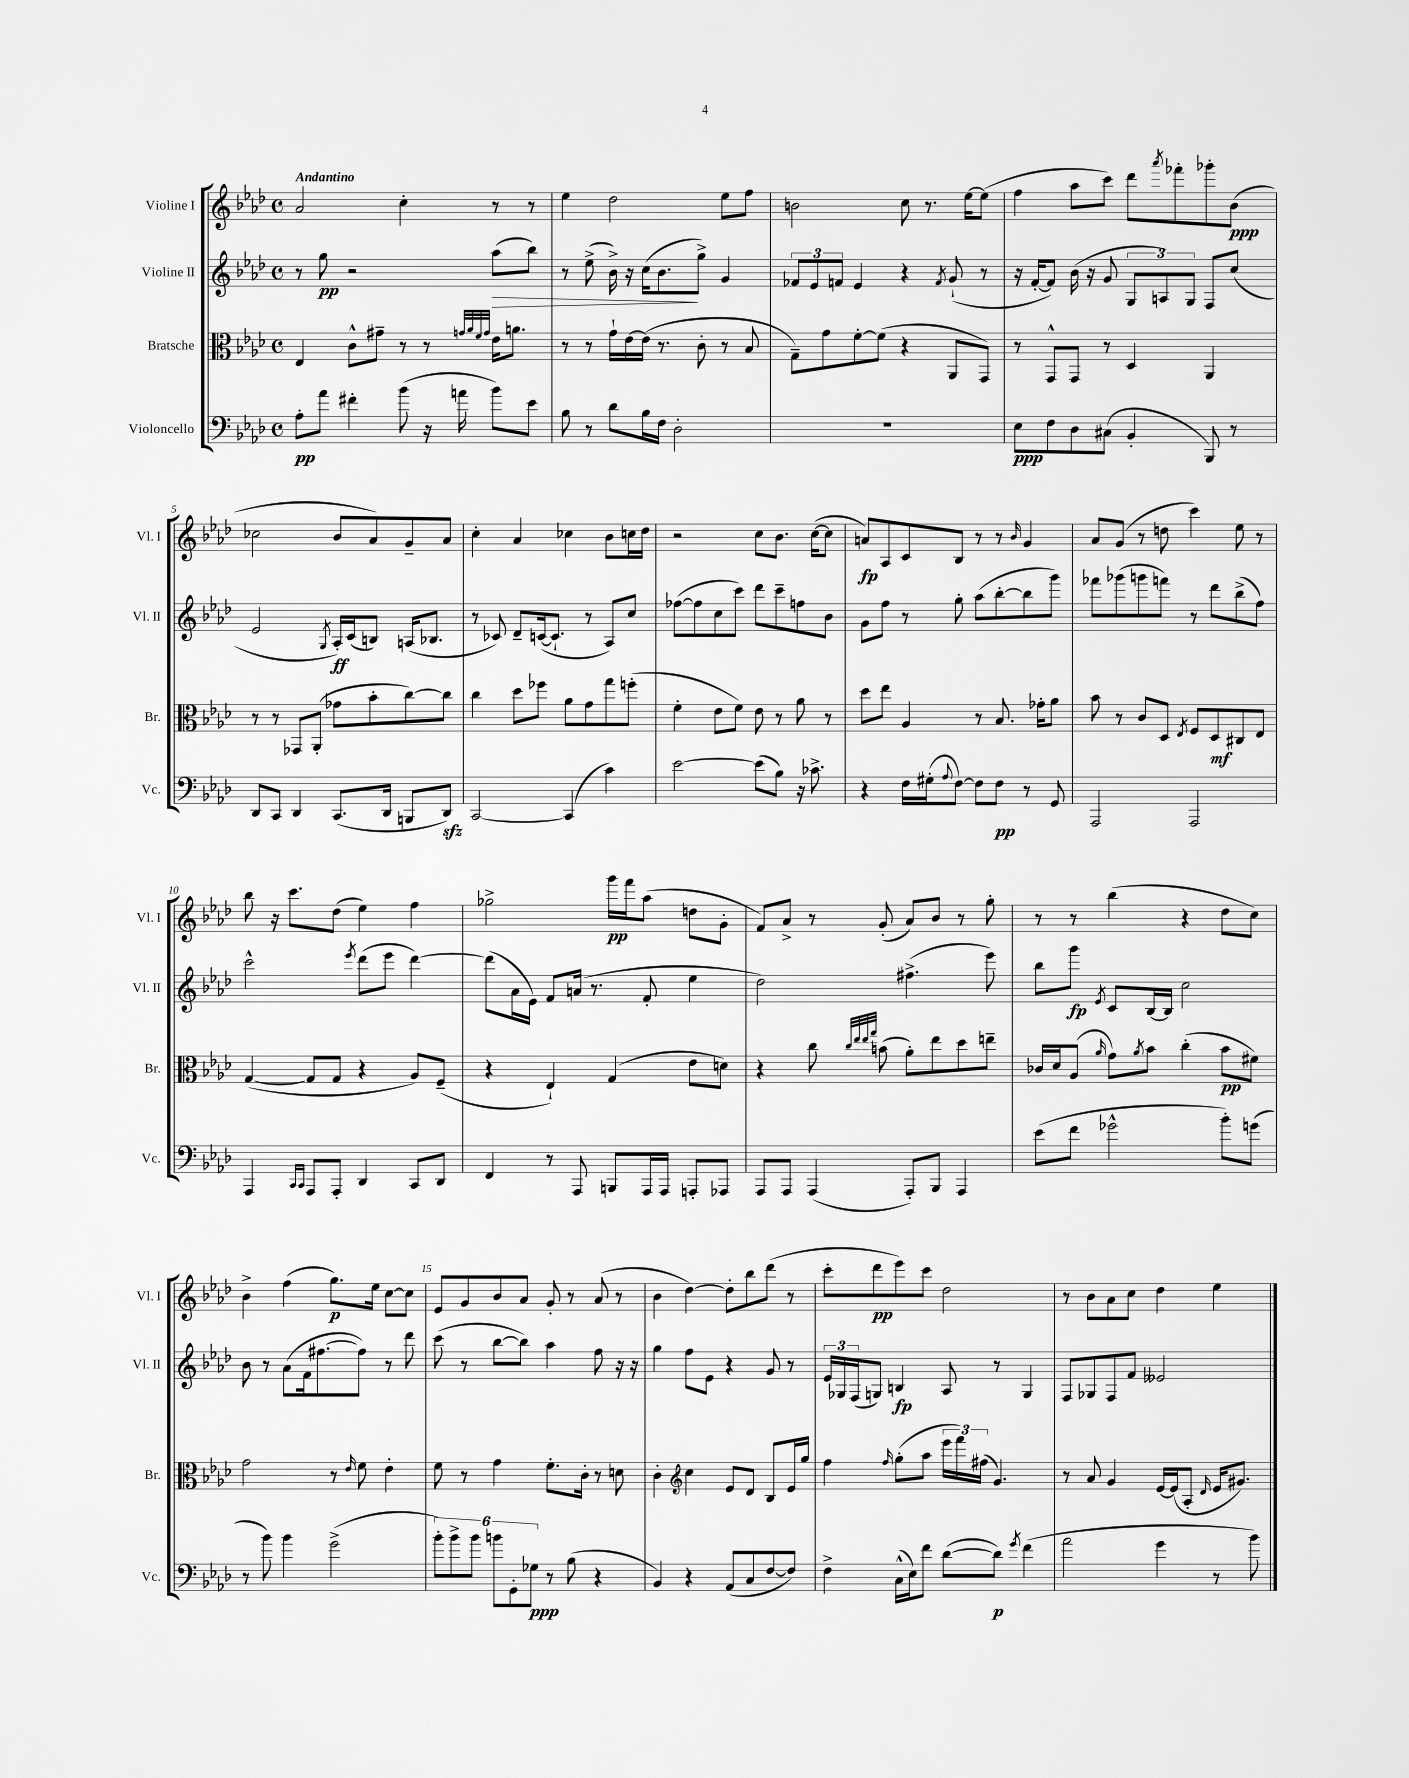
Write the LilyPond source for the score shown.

<<
\new StaffGroup <<
\new Staff = "s0" \with { instrumentName = "Violine I" shortInstrumentName = "Vl. I" } {
    \clef treble \key aes \major \defaultTimeSignature \time 4/4 \tempo "Andantino"
    aes'2 c''4-. r8 r8 |
    ees''4 des''2 ees''8 f''8 |
    b'2 c''8 r8. ees''16~ ees''8( |
    f''4 aes''8 c'''8) des'''8 \acciaccatura { aes'''8 } fes'''8-. ges'''8-. bes'8\ppp( |
    ces''2 bes'8 aes'8) g'8-- aes'8 |
    c''4-. aes'4 ces''4 bes'8 c''16 des''16 |
    r2 c''8 bes'8. c''16~( c''8 |
    a'8\fp) aes8 c'8 bes8 r8 r8 \grace { bes'16 } g'4 |
    aes'8 g'8( r8 d''8 c'''4) ees''8 r8 |
    bes''8 r16 c'''8. des''8( ees''4) f''4 |
    ges''2-> g'''16\pp f'''16 aes''8( d''8 g'8-. |
    f'8) aes'8-> r8 g'8-.( aes'8) bes'8 r8 g''8-. |
    r8 r8 bes''4( r4 des''8 c''8) |
    bes'4-> f''4( g''8.\p) ees''16 c''8~ c''8 |
    ees'8 g'8 bes'8 aes'8 g'8-. r8 aes'8( r8 |
    bes'4 des''4~) des''8-. bes''8 des'''8( r8 |
    c'''8-. des'''8\pp ees'''8) c'''8 des''2 |
    r8 bes'8 aes'8 c''8 des''4 ees''4 \bar "|." |
}
\new Staff = "s1" \with { instrumentName = "Violine II" shortInstrumentName = "Vl. II" } {
    \clef treble \key aes \major \defaultTimeSignature \time 4/4
    r8 g''8\pp r2 aes''8\>( bes''8) |
    r8 ees''8->( bes'16->) r16 c''16( bes'8.\! g''8->) g'4 |
    \tuplet 3/2 { fes'8 ees'8 f'8 } ees'4 r4 \acciaccatura { f'8 } g'8-!( r8 |
    r16 f'16~-. f'8) bes'16( r16 g'8 \tuplet 3/2 { g8 a8) g8 } f8 c''8( |
    ees'2 \acciaccatura { g8 } aes16-.\ff) c'16( b8) a16( bes8. |
    r8 ces'8) des'8-- c'16~( c'8.-! r8 aes8) c''8 |
    fes''8~( fes''8 c''8 c'''8) des'''8 c'''8-- f''8 bes'8 |
    g'8 f''8 r8 g''8-. aes''8( bes''8~-. bes''8 g'''8) |
    fes'''8 ges'''8( g'''8 f'''8) r8 des'''8 bes''8->( f''8) |
    c'''2-^ \acciaccatura { ees'''8 } des'''8( ees'''8 des'''4~) |
    des'''8( aes'16 ees'16) f'8 a'16( r8. f'8-. ees''4 |
    des''2) fis''4.->( ees'''8) |
    bes''8 g'''8\fp \acciaccatura { ees'8 } c'8 bes16~ bes16 c''2 |
    bes'8 r8 aes'8( f'16 fis''8.~ fis''8) r8 des'''8 |
    c'''8( r8 bes''8~ bes''8) aes''4 f''8 r16 r16 |
    g''4 f''8 ees'8 r4 g'8 r8 |
    \tuplet 3/2 { ees'16 ges16 f16( } g8) b4\fp aes8 r8 g4 |
    f8 ges8 f8 f'8 eeses'2 \bar "|." |
}
\new Staff = "s2" \with { instrumentName = "Bratsche" shortInstrumentName = "Br." } {
    \clef alto \key aes \major \defaultTimeSignature \time 4/4
    ees4 c'8-^ gis'8-- r8 r8 \grace { g'32 aes'32 f'32 g'32 } ees'16 a'8. |
    r8 r8 g'16-! ees'16~ ees'16( r8. c'8-. r8 bes8 |
    g8--) g'8 f'8~-. f'8( r4 aes,8 g,8) |
    r8 g,8-^ g,8 r8 des4 aes,4 |
    r8 r8 ges,8 aes,8-.( ges'8 bes'8-. c''8~) c''8 |
    c''4 des''8 fes''8 aes'8 g'8 g''8 f''8-.( |
    f'4-. ees'8 f'8) ees'8 r8 aes'8 r8 |
    des''8 ees''8 aes4 r8 bes8. ges'16-. aes'8 |
    bes'8 r8 c'8 des8 \acciaccatura { ees8 } f8 des8\mf cis8 ees8 |
    g4~( g8 g8 r4 aes8) f8--( |
    r4 ees4-!) g4( ees'8 d'8) |
    r4 c''8 \grace { c''32 ees''32 ees''32 g''32 } b'8( aes'8-.) ees''8 des''8 e''8-- |
    ces'16 des'16 aes8( \grace { aes'16 } g'8) \acciaccatura { aes'8 } bes'8 c''4-.( bes'8\pp fis'8) |
    g'2 r8 \grace { ees'16 } f'8 ees'4-. |
    f'8 r8 g'4 f'8.-. c'16-. r8 d'8 |
    c'4-. \clef treble c''4 ees'8 des'8 bes8 ees'16 g''16 |
    f''4 \grace { f''16 } g''8-.( aes''8 \tuplet 3/2 { ees'''16 f'''16) fis''16( } g'4.) |
    r8 aes'8 g'4 ees'16~ ees'16( aes8-. \grace { des'16 } ees'16 gis'8.) \bar "|." |
}
\new Staff = "s3" \with { instrumentName = "Violoncello" shortInstrumentName = "Vc." } {
    \clef bass \key aes \major \defaultTimeSignature \time 4/4
    aes8-.\pp aes'8 fis'4-. bes'8( r16 a'16 bes'8) ees'8 |
    bes8 r8 des'8 bes16 f16 des2-. |
    R1 |
    ees8\ppp f8 des8 cis8( bes,4-. bes,,8) r8 |
    des,8 c,8 des,4 c,8.( des,16 b,,8 des,8\sfz) |
    c,2~ c,4( c'4) |
    ees'2~ ees'8( bes8) r16 ces'8.-> |
    r4 f16 gis16-.( \appoggiatura { aes8 } f8~) f8 f8\pp r8 g,8 |
    aes,,2 aes,,2 |
    aes,,4 \grace { c,16 c,16 } aes,,8 aes,,8-. des,4 c,8 des,8 |
    f,4 r8 aes,,8 b,,8 aes,,16 aes,,16 a,,8-. aes,,8 |
    aes,,8 aes,,8 aes,,4( aes,,8-.) bes,,8 aes,,4 |
    ees'8( f'8 ges'2-^ bes'8-.) g'8( |
    r8 bes'8) bes'4 g'2->( |
    \tuplet 6/4 { bes'8-.) bes'8-> bes'8 b'8 g,8-. ges8\ppp } r8 bes8( r4 |
    bes,4) r4 aes,8( c8 f8~ f8) |
    f4-> c16-^( ees16) f'8 des'8~( des'8\p) \acciaccatura { g'8 } f'4( |
    aes'2 g'4 r8 bes'8) \bar "|." |
}
>>
>>
\layout { \context { \Score \override BarNumber.break-visibility = ##(#f #t #t) barNumberVisibility = #(every-nth-bar-number-visible 5) } }
